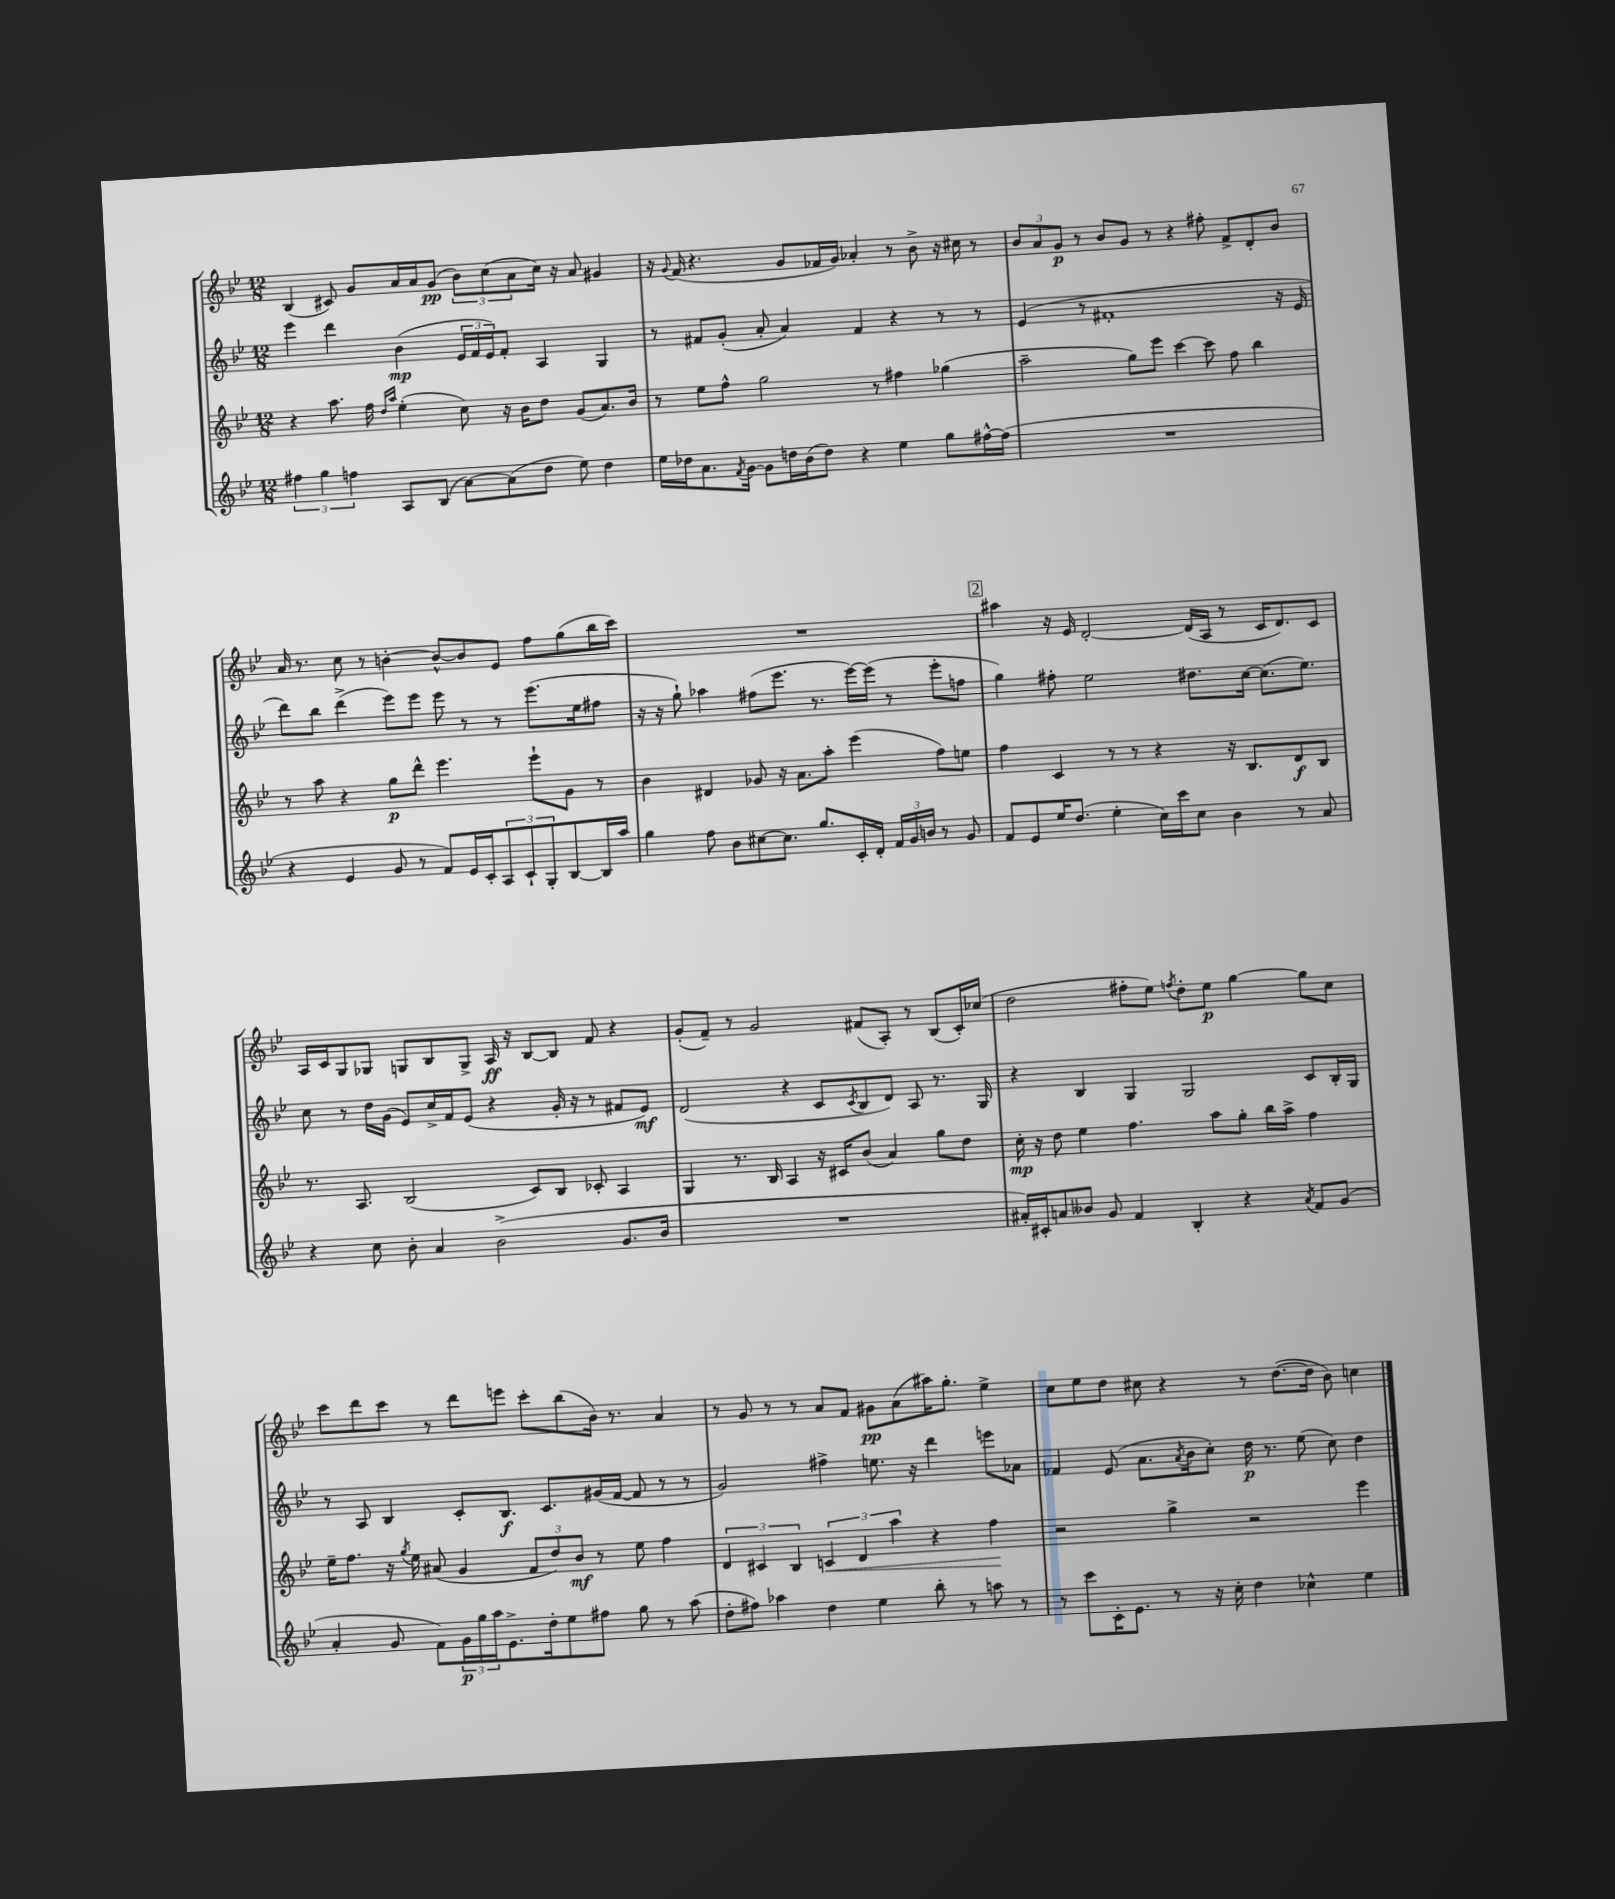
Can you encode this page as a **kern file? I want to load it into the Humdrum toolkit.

**kern	**dynam	**kern	**dynam	**kern	**dynam	**kern	**dynam
*part4	*part4	*part3	*part3	*part2	*part2	*part1	*part1
*staff4	*staff4	*staff3	*staff3	*staff2	*staff2	*staff1	*staff1
*clefG2	*	*clefG2	*	*clefG2	*	*clefG2	*
*k[b-e-]	*	*k[b-e-]	*	*k[b-e-]	*	*k[b-e-]	*
*M12/8	*	*M12/8	*	*M12/8	*	*M12/8	*
=125	=125	=125	=125	=125	=125	=125	=125
6ff#X\	.	4r	.	4eee-\	.	(4B-/	.
6gg\	.	.	.	.	.	.	.
.	.	8.aa\	.	4ddd\	.	8c#X/)	.
6ffn\	.	.	.	.	.	.	.
.	.	.	.	.	.	8g/L	.
.	.	16ff\	.	.	.	.	.
.	.	16qqdd/LL	.	.	.	.	.
.	.	16qqaa/JJ	.	.	.	.	.
8A/L	.	(4ee-'\	.	(4b-\	mp	16a/L	.
.	.	.	.	.	.	16a/J	.
(8B-/J	.	.	.	.	.	(8g/J	pp
[8a\L)	.	8cc\)	.	24e-/LL	.	12b-\L)	.
.	.	.	.	24f/	.	.	.
.	.	.	.	24e-/J)	.	(12cc\	.
(8a\]	.	16r	.	8f'/J	.	.	.
.	.	.	.	.	.	12a\	.
.	.	16b-\KL	.	.	.	.	.
8dd\J	.	8dd\J	.	4A/	.	16cc\Jk)	.
.	.	.	.	.	.	16r	.
8ee-\)	.	(8g/L	.	.	.	8a/	.
4dd\	.	8.a/)	.	4G/	.	4g#X/	.
.	.	16b-/Jk	.	.	.	.	.
=126	=126	=126	=126	=126	=126	=126	=126
16ee-\LL	.	8r	.	8r	.	16r	.
.	.	.	.	.	.	8qqg/	.
16dd-X\J	.	.	.	.	.	(16f/	.
8.a\	.	8ee-\L	.	8f#X/L	.	4.r	.
.	.	8ff^^\J	.	(8g'/J	.	.	.
8qf/	.	.	.	.	.	.	.
[16g\Jk	.	.	.	.	.	.	.
8g\L]	.	2gg\	.	8a'/	.	.	.
16ddn\L	.	.	.	4a/)	.	8g/L	.
(16b-\J	.	.	.	.	.	.	.
8dd\J)	.	.	.	.	.	16f-X/L	.
.	.	.	.	.	.	16g/JJ)	.
4r	.	.	.	4f#/	.	4a-X'/	.
.	.	8r	.	.	.	.	.
4ee-\	.	4ff#X\	.	4r	.	8r	.
.	.	.	.	.	.	8b-^\	.
8gg\L	.	(4gg-X\	.	8r	.	16r	.
.	.	.	.	.	.	16cc#X\	.
[16ff#X^^\L	.	.	.	8r	.	8r	.
(16ff#\JJ]	.	.	.	.	.	.	.
=127	=127	=127	=127	=127	=127	=127	=127
1.r	.	2aa~\	.	(4e-/	.	12b-/L	.
.	.	.	.	.	.	12a/	.
.	.	.	.	.	.	12g/J	p
.	.	.	.	8r	.	8r	.
.	.	.	.	1f#X'	.	8b-/L	.
.	.	8gg\L)	.	.	.	8g/J	.
.	.	8eee-\J	.	.	.	8r	.
.	.	[4ccc\	.	.	.	4r	.
.	.	8ccc\]	.	.	.	8ff#X'\	.
.	.	8ff\	.	.	.	8f^/L	.
.	.	4bb-\	.	.	.	8d'/	.
.	.	.	.	16r	.	8b-/J	.
.	.	.	.	16e-/	.	.	.
!!LO:LB:g=z
=128	=128	=128	=128	=128	=128	=128	=128
4r	.	8r	.	8ddd\L)	.	16a/	.
.	.	.	.	.	.	8.r	.
.	.	8aa\	.	8bb-\J	.	.	.
4e-/	.	4r	.	(4ddd^\	.	8cc\	.
.	.	.	.	.	.	8r	.
8g/	.	8gg\L	p	8eee-\L)	.	[4bn'\	.
8r	.	8ddd^^\J	.	8eee-\J	.	.	.
8f/L)	.	4.eee-\	.	8eee-\	.	8b^^/L_	.
16e-/L	.	.	.	8r	.	8b/]	.
16c'/J	.	.	.	.	.	.	.
12A/	.	.	.	8r	.	8e-/J	.
12c`/	.	.	.	.	.	.	.
.	.	8eee-`\L	.	(8.eee-\L	.	8ff\L	.
12G'/	.	.	.	.	.	.	.
[8B-/	.	8g\J	.	.	.	(8gg\	.
.	.	.	.	16ee-\k	.	.	.
16B-/L]	.	8r	.	8ff#X\J	.	16bb-\L	.
16aa/JJ	.	.	.	.	.	16ccc\JJ)	.
=129	=129	=129	=129	=129	=129	=129	=129
4gg\	.	4b-\	.	16r	.	1.r	.
.	.	.	.	16r	.	.	.
.	.	.	.	8gg`\)	.	.	.
8ff\	.	4d#X/	.	4aa-X\	.	.	.
8b-\L	.	.	.	.	.	.	.
[8cc#X\	.	8g-X/	.	(8ff#X\L	.	.	.
8.cc#\J]	.	16r	.	8.eee-\J	.	.	.
.	.	8.a\L	.	.	.	.	.
8.gg/L	.	.	.	8.r	.	.	.
.	.	8aa'\J	.	.	.	.	.
16c'/L	.	(4eee-\	.	[16eee-\LL)	.	.	.
16d'/JJ	.	.	.	(16eee-\JJ]	.	.	.
24f/LL	.	.	.	8r	.	.	.
24g/	.	.	.	.	.	.	.
24bn/JJ	.	.	.	.	.	.	.
8r	.	8ff\L)	.	8eee-'\L	.	.	.
8g/	.	8een\J	.	8ffn\J	.	.	.
!!LO:REH:place=s1:t=2
=130	=130	=130	=130	=130	=130	=130	=130
8f/L	.	4ff\	.	4gg\)	.	4aa#X\	.
8e-/	.	.	.	.	.	.	.
16ee-/K	.	4c/	.	8ff#X'\	.	16r	.
(8.dd/J	.	.	.	.	.	16e-/	.
.	.	.	.	2ee-\	.	[2d'/	.
4ee-'\	.	8r	.	.	.	.	.
.	.	8r	.	.	.	.	.
16cc\LL)	.	4r	.	.	.	.	.
16ccc\J	.	.	.	.	.	.	.
8cc\J	.	.	.	8.dd#X\L	.	(16d/LL]	.
.	.	.	.	.	.	16A/JJ	.
4b-\	.	16r	.	.	.	8r	.
.	.	8.B-/L	.	[16cc\Jk	.	.	.
.	.	.	.	(8.cc\L]	.	16c/KL	.
.	.	.	.	.	.	8.d/)	.
8r	.	8d/	f	.	.	.	.
.	.	.	.	8.ee-\J)	.	.	.
8a/	.	8B-/J	.	.	.	8c/J	.
!!LO:LB:g=z
=131	=131	=131	=131	=131	=131	=131	=131
4r	.	8.r	.	8cc\	.	16A/LL	.
.	.	.	.	.	.	16c/J	.
.	.	.	.	8r	.	8G/	.
.	.	8.A/	.	.	.	.	.
8cc\	.	.	.	16dd\LL	.	8G-X/J	.
.	.	.	.	(16g\JJ	.	.	.
8b-'\	.	(2B-/	.	8e-/L)	.	8Gn/L	.
4a/	.	.	.	16cc^/L	.	8B-/	.
.	.	.	.	16f/J	.	.	.
.	.	.	.	(8e-/J	.	8G^/J	.
(2b-^\	.	.	.	4r	.	16A/	ff
.	.	.	.	.	.	16r	.
.	.	8c/L)	.	.	.	[8B-/L	.
.	.	8B-/J	.	16g'/	.	8B-/J]	.
.	.	.	.	16r	.	.	.
.	.	8c-X'/	.	8r	.	8f/	.
8.g/L	.	4A/	.	8f#X/L	.	4r	.
.	.	.	.	8e-/J)	mf	.	.
16b-/Jk	.	.	.	.	.	.	.
=132	=132	=132	=132	=132	=132	=132	=132
1.r	.	4G/	.	(2d/	.	(8g'/L	.
.	.	.	.	.	.	8f~/J)	.
.	.	8.r	.	.	.	8r	.
.	.	.	.	.	.	2g/	.
.	.	16B-/	.	.	.	.	.
.	.	4A/	.	4r	.	.	.
.	.	16r	.	8c/L	.	.	.
.	.	16c#X/KL	.	.	.	.	.
.	.	.	.	8qc/	.	.	.
.	.	(8b-/J	.	8B-/	.	(8f#X/L	.
.	.	4a/)	.	8d/J)	.	8A'/J)	.
.	.	.	.	8A/	.	8r	.
.	.	8gg\L	.	8.r	.	(8B-/L	.
.	.	8dd\J	.	.	.	16c'/L)	.
.	.	.	.	16G/	.	(16cc-X/JJ	.
=133	=133	=133	=133	=133	=133	=133	=133
16a#X'/LL)	.	16cc'\	mp	4r	.	2dd\	.
16c#X'/J	.	16r	.	.	.	.	.
8an/	.	8dd\	.	.	.	.	.
8b--X/J	.	4ee-\	.	4B-/	.	.	.
8g/	.	.	.	.	.	.	.
4f/	.	4.ff\	.	4G/	.	8ff#X'\L	.
.	.	.	.	.	.	8ee-\J)	.
.	.	.	.	.	.	8qffn/	.
4B-'/	.	.	.	2G/	.	8dd'\L	.
.	.	8aa\L	.	.	.	8ee-\J	p
4r	.	8gg'\J	.	.	.	[4gg\	.
.	.	16bb-\LL	.	.	.	.	.
.	.	16aa^\JJ	.	.	.	.	.
8qa/	.	.	.	.	.	.	.
8f/L	.	4ff\	.	8c/L	.	8gg\L]	.
(8g/J	.	.	.	16B-'/L	.	8cc\J	.
.	.	.	.	16G/JJ	.	.	.
!!LO:LB:g=z
=134	=134	=134	=134	=134	=134	=134	=134
4a'/	.	16ee-~\KL	.	8r	.	8ccc\L	.
.	.	8.ff\J	.	.	.	.	.
.	.	.	.	8A/	.	8ddd\	.
8g/	.	16r	.	4B-/	.	8ccc\J	.
.	.	8qgg/	.	.	.	.	.
.	.	16ee-\	.	.	.	.	.
8f\L)	.	(8a#X/	.	.	.	8r	.
24g\L	p	4g/	.	8c'/L	.	8ddd\L	.
24gg\	.	.	.	.	.	.	.
24aa\J	.	.	.	.	.	.	.
8.e-^\	.	.	.	8.B-/J	f	8eeen\J	.
.	.	12f/L	.	.	.	8ccc'\L	.
16dd'\k	.	.	.	8.c/L	.	.	.
.	.	12dd/)	.	.	.	.	.
8ee-\	.	.	.	.	.	(8bb-\	.
.	.	12b-/J	mf	.	.	.	.
8ff#X\J	.	8r	.	(16g#X/L	.	16b-\Jk)	.
.	.	.	.	[16f/JJ	.	8.r	.
8gg\	.	8ee-\	.	8f/]	.	.	.
8r	.	4ff\	.	8r	.	4a/	.
(8aa\	.	.	.	8r	.	.	.
=135	=135	=135	=135	=135	=135	=135	=135
8dd'\L	.	6d/	.	2g/)	.	8r	.
8ff#X\J)	.	.	.	.	.	8g/	.
.	.	6c#X/	.	.	.	.	.
4aa-X\	.	.	.	.	.	8r	.
.	.	6B-/	.	.	.	.	.
.	.	.	.	.	.	8r	.
!	!	!	!LO:HP:b	!	!	!	!
4dd\	.	6cn/	<	4ff#X^\	.	8a/L	.
.	.	.	.	.	.	8f/J	.
.	.	6d/	.	.	.	.	.
4ee-\	.	.	.	8.een\	.	8g#X\L	pp
.	.	6aa\	.	.	.	.	.
.	.	.	.	.	.	(8a\	.
.	.	.	.	16r	.	.	.
8bb-'\	.	4r	.	4ddd\	.	16aa#X\K)	.
.	.	.	.	.	.	8.gg'\J	.
8r	.	.	.	.	.	.	.
8aan\	.	4ff\	.	8eeen\L	.	4ee-^\	.
8r	.	.	.	8a-X\J	.	.	.
.	.	.	[	.	.	.	.
=136	=136	=136	=136	=136	=136	=136	=136
8r	.	2r	.	4f-X/	.	8cc\L	.
8ccc\L	.	.	.	.	.	8ee-\	.
16c'\K	.	.	.	(8e-/	.	8dd\J	.
8.e-\J	.	.	.	.	.	.	.
.	.	.	.	8.a\L	.	8cc#X\	.
8r	.	4gg^\	.	.	.	4r	.
.	.	.	.	8qa/	.	.	.
.	.	.	.	16b-\k	.	.	.
16r	.	.	.	8cc'\J)	.	.	.
16cc'\	.	.	.	.	.	.	.
4dd\	.	2r	.	16dd\	p	8r	.
.	.	.	.	8.r	.	.	.
.	.	.	.	.	.	([8.dd\L	.
4cc-X^^\	.	.	.	(8ee-\	.	.	.
.	.	.	.	.	.	16dd\Jk]	.
.	.	.	.	8cc\)	.	8b-\)	.
4ee-\	.	4eee-\	.	4dd\	.	4ccn\	.
==	==	==	==	==	==	==	==
*-	*-	*-	*-	*-	*-	*-	*-
